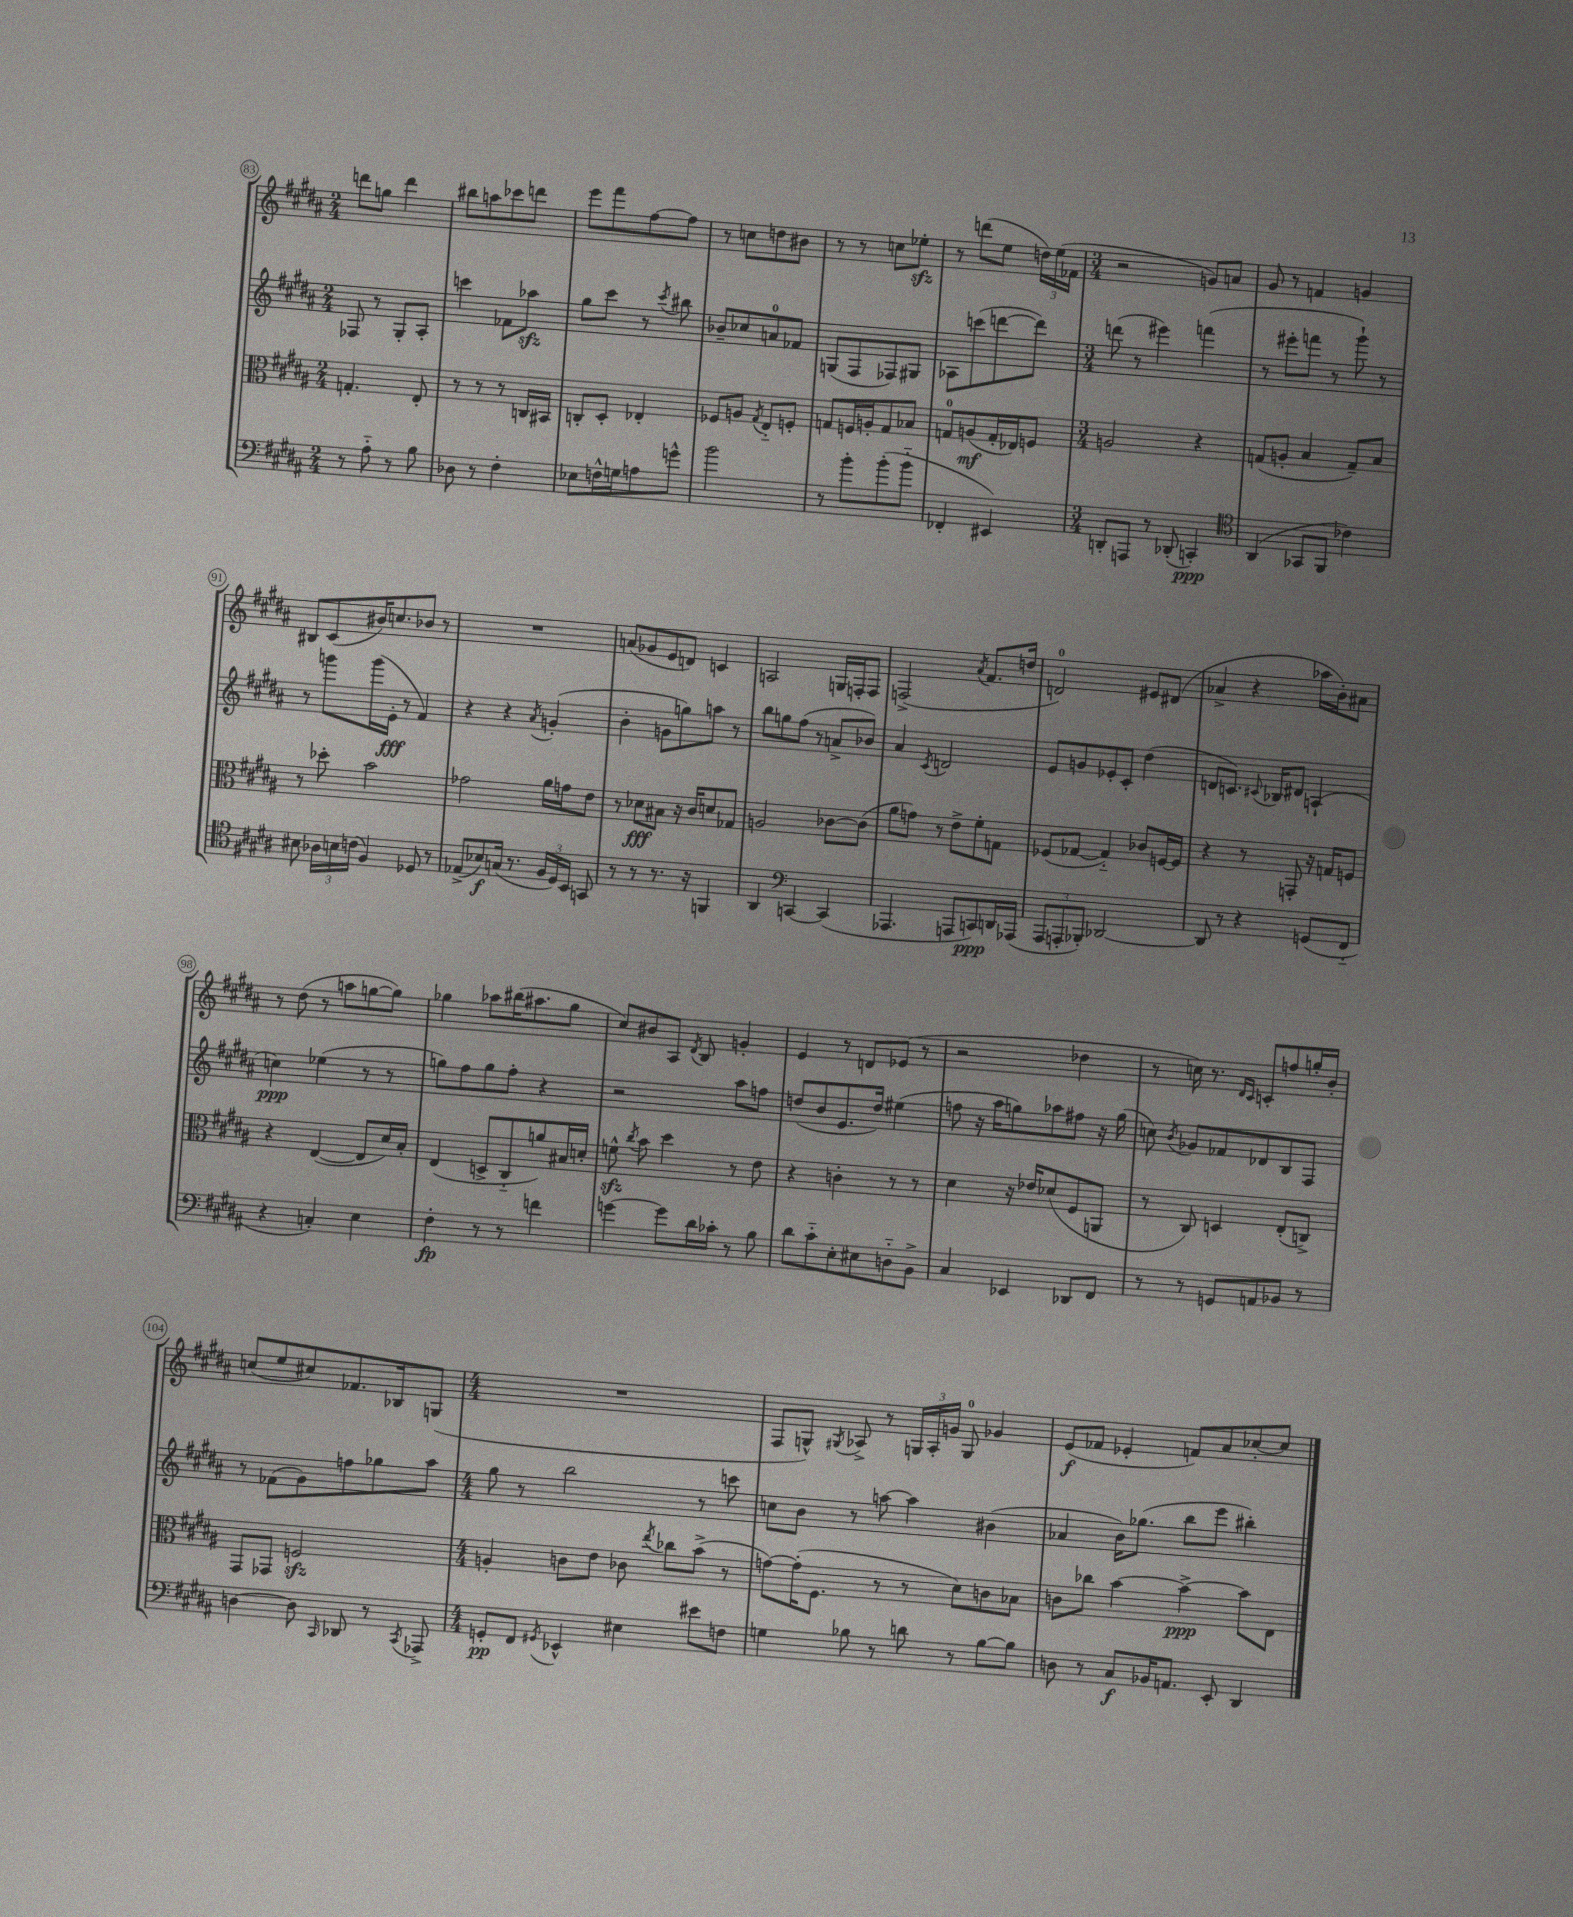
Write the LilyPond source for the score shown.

<<
\new StaffGroup <<
\new Staff = "s0" {
    \clef treble \key b \major \numericTimeSignature \time 2/4
    \autoBeamOff d'''8[ g''8] d'''4 |
    bis''8[ a''8 ces'''8 d'''8] |
    e'''8[ fis'''8 fis''8~ fis''8] |
    r8 c''8[ d''8 bis'8] |
    r8 r8 c''8[ ees''8]-.\sfz |
    r8 d'''8[( e''8] \tuplet 3/2 { d''16[) e''16( fes'16] } |
    \numericTimeSignature \time 3/4 r2 g'8[) a'8] |
    gis'8 r8 f'4 g'4 |
    bis8[ cis'8( bis'16) c''8. bes'8] r8 |
    R2. |
    a'8[( ges'8 e'8 d'8]) c'4 |
    a2 g16[ f16-. f8] |
    f2->( \acciaccatura { ais'8 } fis'8.[ d''16] |
    d'2-0) eis'8[ dis'8]( |
    aes'4-> r4 aes''16[ b'16-.) ais'8] |
    r8 dis''8( r8 a''8[ g''8~ g''8]) |
    ges''4 aes''8[ bis''16( ais''8. ges''8] |
    cis''8[) bis'8 ais8] \acciaccatura { dis'8 } b8 g'4-. |
    e'4 r8 d'8[ ees'8]( r8 |
    r2 des''4 |
    r8 c''16) r8. \grace { dis'16[ cis'16] } c'8[-. f''8 g''16-. b'16]-. |
    c''8[( e''8 cis''8) fes'8. bes16 g8]( |
    \numericTimeSignature \time 4/4 R1 |
    fis8[ g8]-^) \acciaccatura { gis8 } aes8-> r8 \tuplet 3/2 { g16[ aes16-. g'16] } g8-0 ges'4 |
    e'8[\f( fes'8] ees'4-. f'8[) ais'8 ces''8~-. ces''8] \bar "|." |
}
\new Staff = "s1" {
    \clef treble \key b \major \numericTimeSignature \time 2/4
    \autoBeamOff fes8 r8 gis8[-. ais8]-. |
    c'''4 fes'8[ aes''8]\sfz |
    gis''8[ cis'''8] r8 \acciaccatura { cis'''8 } bis''8 |
    bes'8[-- ces''8 a'8-0 fes'8] |
    g8[( fis8 fes8) gis8] |
    aes8[ c'''8( d'''8~ d'''8]) |
    \numericTimeSignature \time 3/4 d'''8( r8 eis'''4) f'''4( |
    r8 eis'''8[-. f'''8] r8 gis'''8-!) r8 |
    r8 g'''8[ g'''16( e'16]-.\fff r8 fis'4) |
    r4 r4 \acciaccatura { ais'8 } g'4-.( |
    b'4-. g'8[ g''8) a''8] r8 |
    b''8[ g''8 fis''8]( r8 a'8[-> bes'8]) |
    ais'4 \acciaccatura { cis'8 } d'2 |
    e'8[ g'8 ees'8-. cis'8]-. dis''4( |
    d'8[ c'8.]) \appoggiatura { cis'8 } bes16[ dis'8] a4-!( |
    c''4\ppp) ees''4( r8 r8 |
    g''8[) fis''8 g''8 fis''8]-. r4 |
    r2 ais''8[ f''8] |
    d''8[( b'8 e'8. d''16]) eis''4( |
    f''8 r16 ais''16[ g''8) aes''8 fis''8] r16 g''16( |
    c''8) \acciaccatura { b'8 } ges'8[ fes'8 des'8 b8 fis8] |
    r8 fes'8[( gis'8) f''8 ges''8 ais''8] |
    \numericTimeSignature \time 4/4 gis''8 r8 b''2 r8 c'''8 |
    c''8[ b'8] r8 a''8~ a''4 bis'4( |
    aes'4 b'16[) ges''8.]( b''8[ e'''8] bis''4-.) \bar "|." |
}
\new Staff = "s2" {
    \clef alto \key b \major \numericTimeSignature \time 2/4
    \autoBeamOff g4.-. e8-. |
    r8 r8 r8 c16[ bis,16] |
    c8[-. dis8]-. ees4-. |
    fes8[ a8] \acciaccatura { gis8 } e8[-_ f8]-. |
    g8[ f16 a16-. g8 bes8] |
    g8[-0 a8\mf( g16-. ees16) f8] |
    \numericTimeSignature \time 3/4 a2 r4 |
    g8[( a8]-. b4 g8[--) b8] |
    r8 des''8-. b'2 |
    ges'2 ais'16[ g'16 e'8] |
    r8 des'8[\fff bis8] r16 cis'16[ d'8 ges8] |
    a2 ces'8[~ ces'8]( |
    ais'8[ g'8]) r8 e'8[-> fis'8-. g8] |
    fes8[( ges8]~ ges4-_) ces'8[ f16~ f16] |
    r4 r8 g,8-. r16 g16[ f8] |
    r4 e4~( e8[ dis'16) b16]-. |
    e4( d8[-> cis8-_ a'8) bis16 d'16]-. |
    f'8-^\sfz \acciaccatura { cis''8 } b'8 dis''4 r8 e'8 |
    r4 c'4-. r8 r8 |
    dis'4 r16 ees'16[ des'8( fis8 a,8] |
    r8 cis8) d4 e8[-.( c8]->) |
    gis,8[ ges,8] f2\sfz |
    \numericTimeSignature \time 4/4 a4-. c'8[ e'8] ces'8 \acciaccatura { e''8 } ces''8[ b'8]->( r8 |
    g'8[~) g'16-.( fis8.] r8 r8 dis'8[) c'8 bes8] |
    c'8[ ces''8] b'4~ b'4~->\ppp b'8[ e8] \bar "|." |
}
\new Staff = "s3" {
    \clef bass \key b \major \numericTimeSignature \time 2/4
    \autoBeamOff r8 ais8-_ r8 b8 |
    des8 r8 fis4-. |
    ees8[ f16-^ g16 a8 g'8]-^ |
    b'2 |
    r8 b'8[-. b'8-.( b'8]-_ |
    fes,4-. eis,4) |
    \numericTimeSignature \time 3/4 d,8[-. a,,8] r8 des,8-.( c,4-.\ppp) |
    \clef tenor ais,4( ges,8[ fis,8] ces'4) |
    bis8 \tuplet 3/2 { aes16[ b16 c'16]( } fis4) des8 r8 |
    ees8[->( bes8\f) g16]( r8. \tuplet 3/2 { fis16[ dis16) b,16] } g,8 |
    r8 r8 r8. r16 f,4 |
    ais,4 \clef bass c,4~ c,4( |
    aes,,4. a,,8[ c,8\ppp) d,16 aes,,16]( |
    \tuplet 3/2 { ais,,8[ a,,8-. bes,,8]-.) } des,2~ |
    des,8 r8 r4 g,8[( fis,8]-_ |
    r4 c4-.) e4 |
    fis4-.\fp r8 r8 f'4 |
    g'4~ g'8[ dis'16 ces'16]-. r8 b8 |
    dis'8[ cis'8-_ e8-. eis8 d8-_ b,8]-> |
    cis4 ees,4 des,8[ fis,8] |
    r8 r8 g,8[ a,8 bes,8] r8 |
    d4~ d8 \grace { cis,16 } des,8 r8 \acciaccatura { cis,8 } aes,,8-> |
    \numericTimeSignature \time 4/4 g,8[-.\pp fis,8] \acciaccatura { gis,8 } ees,4-^ eis4 eis'8[ f8] |
    g4 bes8 r8 d'8 r8 bes8[~ bes8] |
    d8 r8 cis8[\f bes,16 a,8.] e,8-. dis,4 \bar "|." |
}
>>
>>
\layout { \context { \Score currentBarNumber = #83 \override BarNumber.stencil = #(make-stencil-circler 0.1 0.3 ly:text-interface::print) } }
